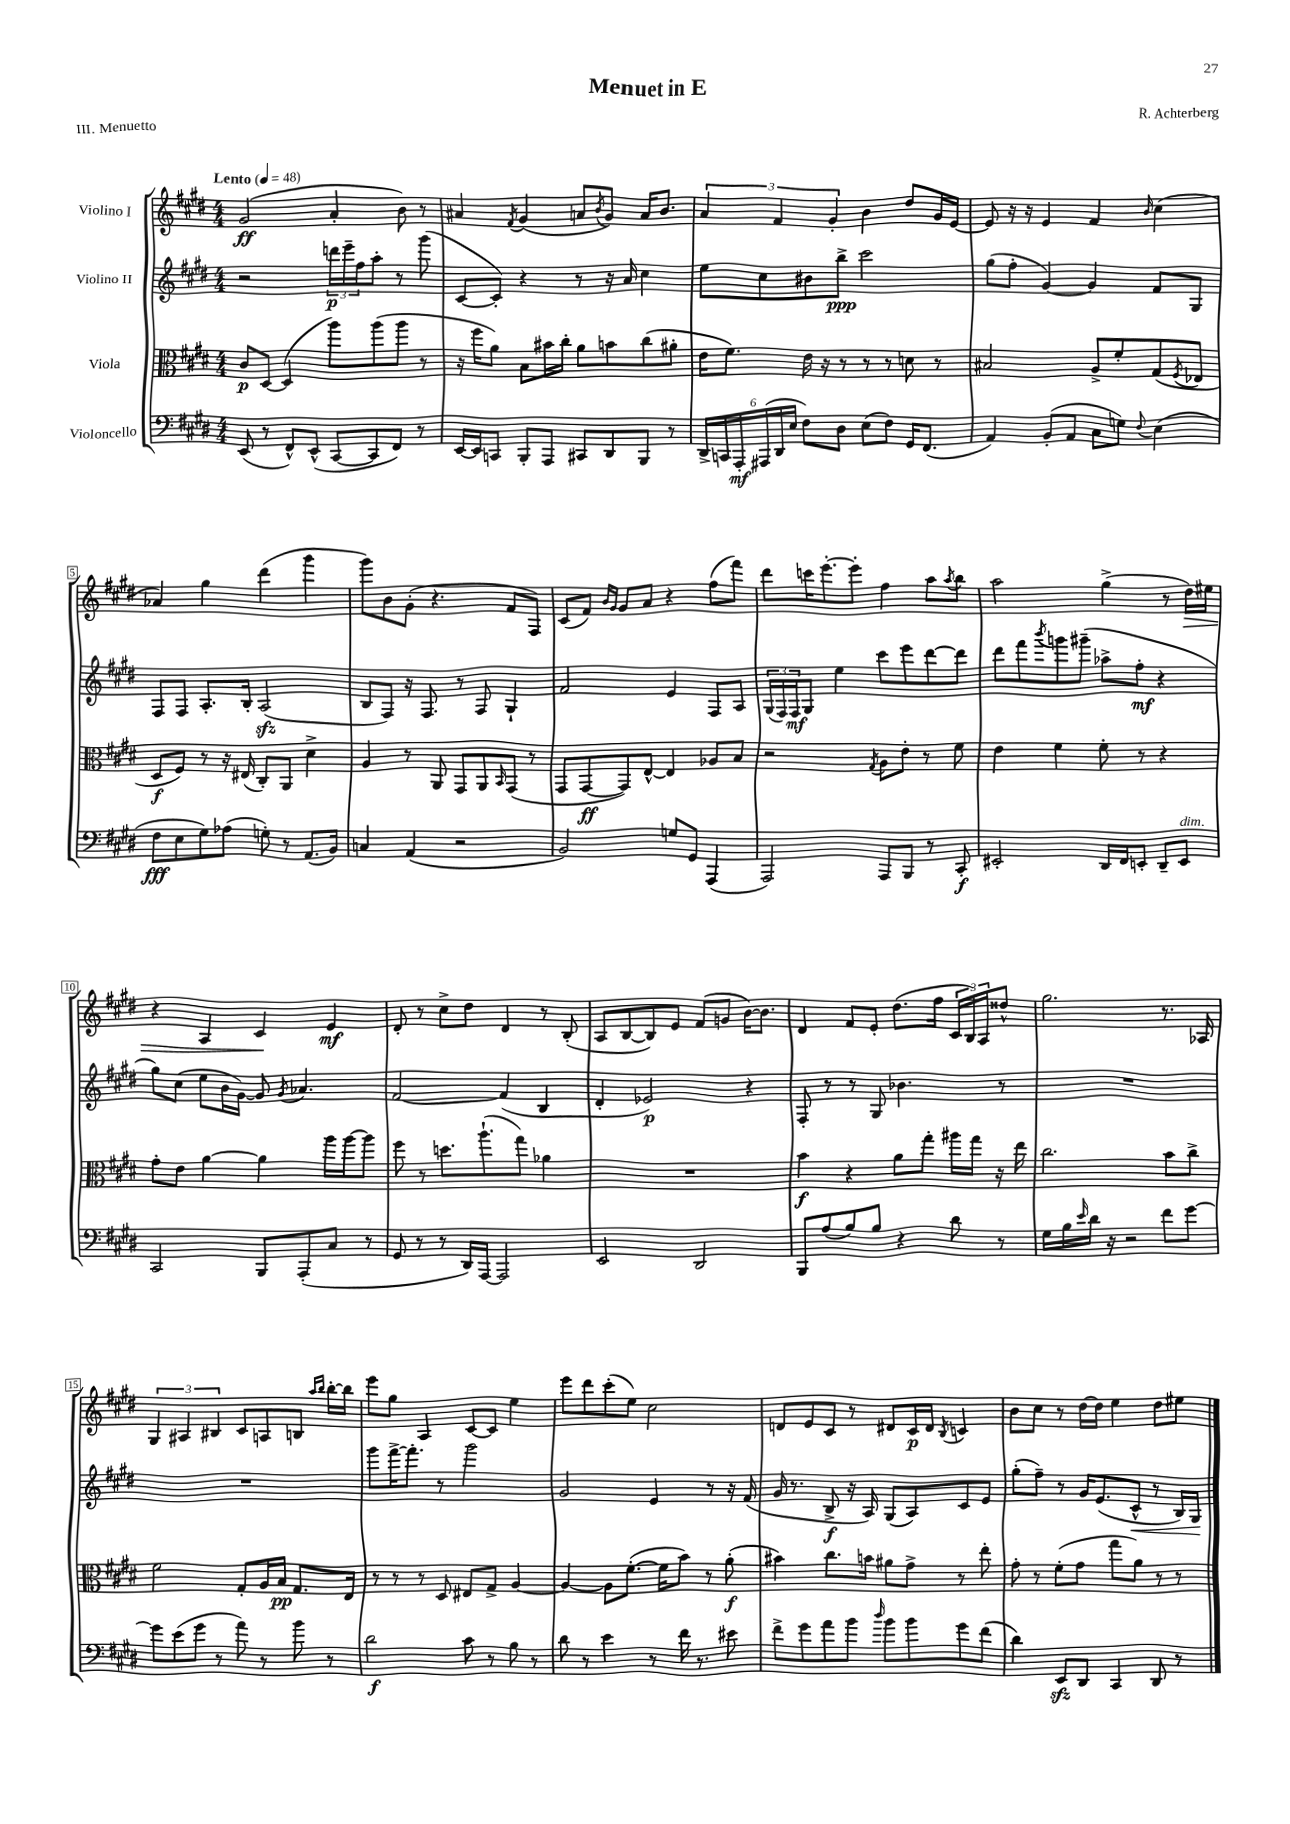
\header { title = "Menuet in E" composer = "R. Achterberg" piece = "III. Menuetto" }
<<
\new StaffGroup <<
\new Staff = "s0" \with { instrumentName = "Violino I" } {
    \clef treble \key e \major \numericTimeSignature \time 4/4 \tempo "Lento" 4 = 48
    gis'2\ff( a'4-. b'8) r8 |
    ais'4 \acciaccatura { fis'8 } gis'4( a'8 \acciaccatura { b'8 } gis'8) a'16 b'8. |
    \tuplet 3/2 { a'4 fis'4 gis'4-. } b'4 dis''8 gis'16 e'16~ |
    e'8 r16 r16 e'4 fis'4 \grace { b'16 } cis''4( |
    aes'4) gis''4 dis'''4( gis'''4 |
    gis'''8) b'8 gis'8-.( r4. fis'8 fis8) |
    cis'8( fis'8) \grace { b'16 gis'16 } gis'8 a'8 r4 fis''8( fis'''8) |
    dis'''8 c'''16 e'''8.~-. e'''8-. fis''4 a''8 \acciaccatura { a''8 } b''8 |
    a''2 gis''4->( r8 dis''16\>) eis''16 |
    r4 a4 cis'4\! e'4\mf |
    dis'8-. r8 cis''8-> dis''8 dis'4 r8 b8-.( |
    a8 b8~ b8) e'8 fis'8( g'8 b'16~) b'8. |
    dis'4 fis'8 e'8-. dis''8.( fis''16 \tuplet 3/2 { cis'16 b16) a16 } disis''8-^ |
    gis''2. r8. aes16 |
    \tuplet 3/2 { gis4 ais4 bis4 } cis'8 a8 b8 \grace { a''16 b''16 } b''16~-. b''16 |
    e'''8 gis''8 a4 cis'8~ cis'8 e''4 |
    e'''8 dis'''8 cis'''8-.( e''8) cis''2 |
    d'8 e'8 cis'8 r8 dis'8 cis'16\p dis'16 \acciaccatura { b8 } c'4 |
    b'8 cis''8 r8 dis''16~ dis''16 e''4 dis''8 eis''8 \bar "|." |
}
\new Staff = "s1" \with { instrumentName = "Violino II" } {
    \clef treble \key e \major \numericTimeSignature \time 4/4
    r2 \tuplet 3/2 { d'''16\p e'''16-- fis''16 } a''8-. r8 gis'''8( |
    cis'8~ cis'8-.) r4 r8 r16 a'16 cis''4 |
    e''8 cis''8 bis'8 b''8->\ppp cis'''2 |
    gis''8( fis''8-. gis'4~) gis'4 fis'8 gis8 |
    fis8 fis8 a8.-. b16-. a2\sfz( |
    b8 fis8) r16 fis8. r8 fis8 gis4-! |
    fis'2 e'4 fis8 a8 |
    \tuplet 3/2 { gis16( fis16) fis16\mf } gis8 e''4 cis'''8 e'''8 dis'''8~ dis'''8 |
    dis'''8 fis'''8 \acciaccatura { b'''8 } g'''8 gis'''8--( aes''8-> fis''8-.\mf r4 |
    gis''8) cis''8( e''8 b'16 gis'16~) gis'8 \acciaccatura { gis'8 } aes'4. |
    fis'2~ fis'4( b4 |
    dis'4-. ees'2\p) r4 |
    fis8-. r8 r8 gis8 bes'4. r8 |
    R1 |
    R1 |
    gis'''8 fis'''16~-> fis'''8.-. r8 gis'''2 |
    gis'2 e'4 r8 r16 fis'16( |
    gis'16 r8. b8->\f r16 a16) gis8( a8) cis'8 e'8 |
    gis''8-.( fis''8--) r8 gis'16 e'8.( cis'8-^\< r8 b16) gis16\! \bar "|." |
}
\new Staff = "s2" \with { instrumentName = "Viola" } {
    \clef alto \key e \major \numericTimeSignature \time 4/4
    cis'8\p dis8~ dis4( a''8) a''8( a''8 r8 |
    r16 fis''16 a'8) b8 bis'16 cis''16-. a'8 b'8 cis''8( ais'8-. |
    e'16 fis'8.) e'16 r16 r8 r8 r8 d'8 r8 |
    bis2 a8-> fis'8-. gis8( \acciaccatura { fis8 } ees8 |
    dis8\f fis8) r8 r16 eis16( cis8-.) a,8 dis'4-> |
    a4 r8 a,8 gis,8 a,8 \grace { b,16 } gis,8( r8 |
    gis,8 gis,8~\ff gis,8) e8~-^ e4 aes8 b8 |
    r2 \acciaccatura { gis8 } a8 e'8-. r8 fis'8 |
    e'4 fis'4 fis'8-. r8 r4 |
    gis'8-. e'8 a'4~ a'4 a''16 a''16~ a''8 |
    fis''8 r8 d''8. a''8.-!( gis''8) aes'4 |
    R1 |
    b'4\f r4 a'8 gis''8-. ais''16 gis''16 r16 e''16 |
    cis''2. b'8 cis''8-> |
    fis'2 gis8-. a16 b16\pp gis8. e16 |
    r8 r8 r8 dis8 eis8 gis8-> a4~ |
    a4~ a8 fis'8.~-.( fis'16 b'8) r8 a'8-.\f( |
    bis'4) cis''8. b'16 ais'8 gis'8-> r8 e''8-. |
    gis'8-. r8 fis'8-.( gis'8 gis''8 a'8) r8 r8 \bar "|." |
}
\new Staff = "s3" \with { instrumentName = "Violoncello" } {
    \clef bass \key e \major \numericTimeSignature \time 4/4
    e,8( r8 fis,8-^) e,8-^( cis,8~ cis,8 fis,8) r8 |
    e,16~ e,16 c,8 b,,8-. a,,8 cis,8 dis,8 b,,8 r8 |
    \tuplet 6/4 { dis,16-> c,16 a,,16-.\mf ais,,16( dis,16 e16 } fis8) dis8 e8( fis8) gis,16 fis,8.( |
    a,4) b,8-.( a,8 cis8 g8) \appoggiatura { fis8 } e4( |
    fis8\fff e8 gis8) aes8( g8-.) r8 a,8.( b,16) |
    c4 a,4( r2 |
    b,2) g8 gis,8 a,,4( |
    a,,2) a,,8 b,,8 r8 cis,8-.\f |
    eis,2-. dis,16 fis,16 e,8-. dis,8-- e,8^\markup { \italic "dim." } |
    cis,2 b,,8 a,,8-.( cis8 r8 |
    gis,8 r8 r8 dis,16) a,,16~ a,,2 |
    e,2 dis,2 |
    b,,8 a8( b8) b8 r4 dis'8 r8 |
    gis16 b16 \grace { e'16 } dis'16 r16 r2 fis'8 gis'8~ |
    gis'8 e'8( gis'8 r8 a'8) r8 b'8 r8 |
    dis'2\f cis'8 r8 b8 r8 |
    dis'8 r8 e'4 r8 fis'16 r8. eis'8 |
    fis'8-> gis'8 a'8 b'8 \grace { dis''16 } b'8 b'8 gis'8 fis'8( |
    dis'4) e,8\sfz dis,8 cis,4 dis,8 r8 \bar "|." |
}
>>
>>
\layout { \context { \Score \override BarNumber.stencil = #(make-stencil-boxer 0.1 0.3 ly:text-interface::print) } }
